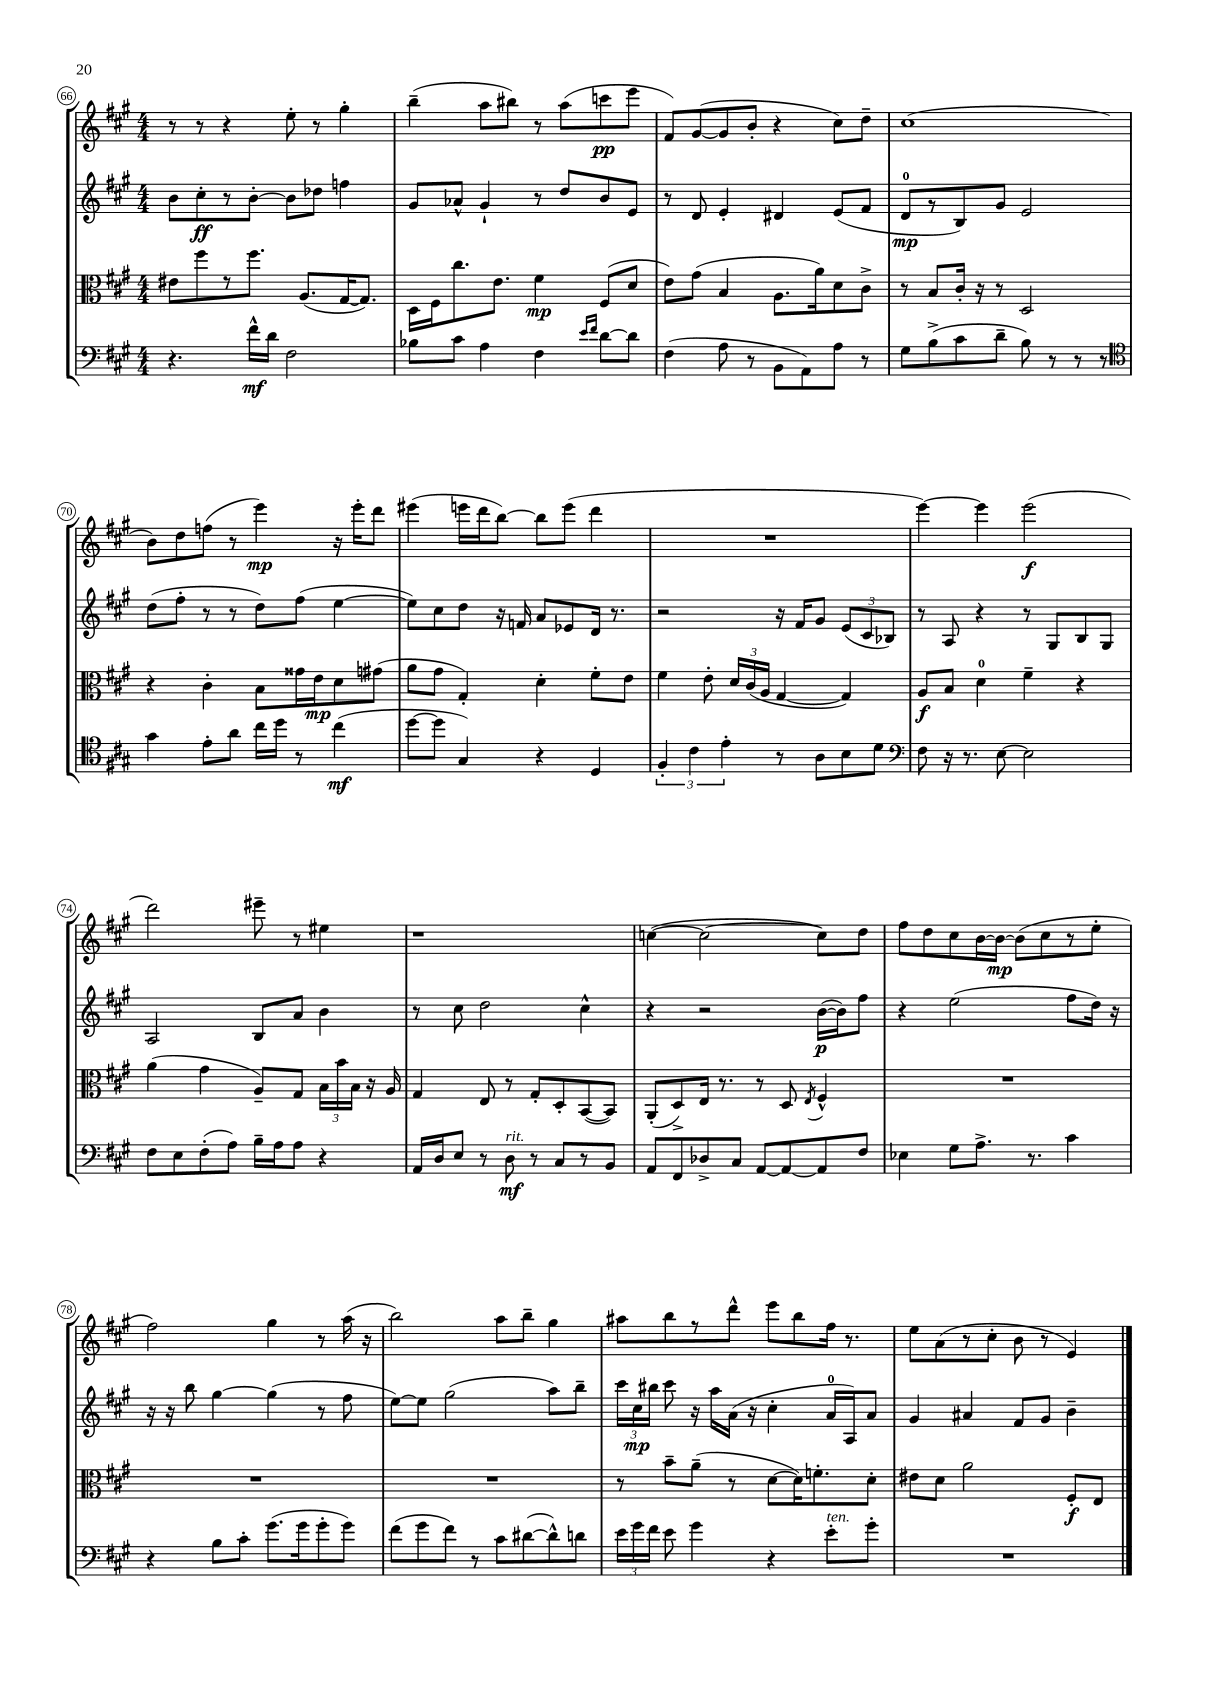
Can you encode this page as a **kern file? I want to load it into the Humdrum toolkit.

**kern	**dynam	**kern	**dynam	**kern	**dynam	**kern	**dynam
*part4	*part4	*part3	*part3	*part2	*part2	*part1	*part1
*staff4	*staff4	*staff3	*staff3	*staff2	*staff2	*staff1	*staff1
*clefF4	*	*clefC3	*	*clefG2	*	*clefG2	*
*k[f#c#g#]	*	*k[f#c#g#]	*	*k[f#c#g#]	*	*k[f#c#g#]	*
*M4/4	*	*M4/4	*	*M4/4	*	*M4/4	*
=66	=66	=66	=66	=66	=66	=66	=66
4.r	.	8e#X\L	.	8b\L	.	8r	.
.	.	8ff#\	.	8cc#'\	ff	8r	.
.	.	8r	.	8r	.	4r	.
16f#^^\LL	mf	8.ff#\J	.	[8b'\J	.	.	.
16d\JJ	.	.	.	.	.	.	.
2F#\	.	.	.	8b\L]	.	8ee'\	.
.	.	(8.A/L	.	.	.	.	.
.	.	.	.	8dd-X\J	.	8r	.
.	.	[16G#/K	.	4ffn\	.	4gg#'\	.
.	.	8.G#/J])	.	.	.	.	.
=67	=67	=67	=67	=67	=67	=67	=67
8B-X\L	.	16D\LL	.	8g#/L	.	(4bb~\	.
.	.	16F#\J	.	.	.	.	.
8c#\J	.	8.cc#\	.	8a-X^^/J	.	.	.
4A\	.	.	.	4g#`/	.	8aa\L	.
.	.	8.e\J	.	.	.	.	.
.	.	.	.	.	.	8bb#X\J)	.
4F#\	.	4f#\	mp	8r	.	8r	.
.	.	.	.	8dd/L	.	(8aa\L	.
16qqe/LL	.	.	.	.	.	.	.
16qqf#/JJ	.	.	.	.	.	.	.
[8d\L	.	(8F#/L	.	8b/	.	8cccn\	pp
8d\J]	.	8d/J	.	8e/J	.	8eee\J	.
=68	=68	=68	=68	=68	=68	=68	=68
(4F#\	.	8e\L)	.	8r	.	8f#/L)	.
.	.	(8g#\J	.	8d/	.	([8g#/	.
8A\	.	4B/	.	4e'/	.	8g#/]	.
8r	.	.	.	.	.	8b'/J	.
8BB\L	.	8.A\L	.	4d#X/	.	4r	.
8AA\)	.	.	.	.	.	.	.
.	.	16a\k)	.	.	.	.	.
8A\J	.	8d\	.	(8e/L	.	8cc#\L)	.
8r	.	8c#^\J	.	8f#/J	.	8dd~\J	.
=69	=69	=69	=69	=69	=69	=69	=69
8G#\L	.	8r	.	8d/L	mp	(1cc#	.
(8B^\	.	8B/L	.	8r	.	.	.
8c#\	.	16c#'/Jk	.	8B/)	.	.	.
.	.	16r	.	.	.	.	.
8d~\J	.	8r	.	8g#/J	.	.	.
8B\)	.	2D/	.	2e/	.	.	.
8r	.	.	.	.	.	.	.
8r	.	.	.	.	.	.	.
8r	.	.	.	.	.	.	.
!!LO:LB:g=z
=70	=70	=70	=70	=70	=70	=70	=70
*clefC4	*	*	*	*	*	*	*
4g#\	.	4r	.	(8dd\L	.	8b\L)	.
.	.	.	.	8ff#'\J	.	8dd\	.
8e'\L	.	4c#'\	.	8r	.	(8ffn\J	.
8a\J	.	.	.	8r	.	8r	.
16cc#\LL	.	8B\L	.	8dd\L)	.	4eee\)	mp
16dd\JJ	.	.	.	.	.	.	.
8r	.	16g##X\L	.	(8ff#\J	.	.	.
.	.	16e\J	mp	.	.	.	.
(4cc#\	mf	8d\	.	[4ee\	.	16r	.
.	.	.	.	.	.	16eee'\KL	.
.	.	(8g#X\J	.	.	.	8ddd\J	.
=71	=71	=71	=71	=71	=71	=71	=71
[8dd\L	.	8a\L	.	8ee\L])	.	(4eee#X\	.
8dd\J]	.	8g#\J	.	8cc#\	.	.	.
4G#/)	.	4G#'/)	.	8dd\J	.	16eeen\LL	.
.	.	.	.	.	.	16ddd\J	.
.	.	.	.	16r	.	[8bb\J)	.
.	.	.	.	16fn/	.	.	.
4r	.	4d'\	.	8a/L	.	8bb\L]	.
.	.	.	.	8e-X/	.	(8eee\J	.
4D/	.	8f#'\L	.	16d/Jk	.	4ddd\	.
.	.	.	.	8.r	.	.	.
.	.	8e\J	.	.	.	.	.
=72	=72	=72	=72	=72	=72	=72	=72
6F#'/	.	4f#\	.	2r	.	1r	.
6c#\	.	.	.	.	.	.	.
.	.	8e'\	.	.	.	.	.
6e'\	.	.	.	.	.	.	.
.	.	24d/LL	.	.	.	.	.
.	.	(24c#/	.	.	.	.	.
.	.	24A/JJ	.	.	.	.	.
8r	.	[4G#/	.	16r	.	.	.
.	.	.	.	16f#/KL	.	.	.
8A\L	.	.	.	8g#/J	.	.	.
8B\	.	4G#/])	.	(12e/L	.	.	.
.	.	.	.	12c#/	.	.	.
8d\J	.	.	.	.	.	.	.
.	.	.	.	12B-X/J)	.	.	.
=73	=73	=73	=73	=73	=73	=73	=73
*clefF4	*	*	*	*	*	*	*
8F#\	.	8A/L	f	8r	.	[4eee\)	.
16r	.	8B/J	.	8A/	.	.	.
8.r	.	.	.	.	.	.	.
.	.	4d\	.	4r	.	4eee\]	.
[8E\	.	.	.	.	.	.	.
2E\]	.	4f#~\	.	8r	.	(2eee\	f
.	.	.	.	8G#/L	.	.	.
.	.	4r	.	8B/	.	.	.
.	.	.	.	8G#/J	.	.	.
!!LO:LB:g=z
=74	=74	=74	=74	=74	=74	=74	=74
8F#\L	.	(4a\	.	2A/	.	2ddd\)	.
8E\	.	.	.	.	.	.	.
(8F#'\	.	4g#\	.	.	.	.	.
8A\J)	.	.	.	.	.	.	.
16B~\LL	.	8A~/L)	.	8B/L	.	8eee#X~\	.
16A\J	.	.	.	.	.	.	.
8A\J	.	8G#/J	.	8a/J	.	8r	.
4r	.	24B\LL	.	4b\	.	4ee#X\	.
.	.	24b\	.	.	.	.	.
.	.	24B\JJ	.	.	.	.	.
.	.	16r	.	.	.	.	.
.	.	16A/	.	.	.	.	.
=75	=75	=75	=75	=75	=75	=75	=75
16AA/LL	.	4G#/	.	8r	.	1r	.
16D/J	.	.	.	.	.	.	.
8E/J	.	.	.	8cc#\	.	.	.
8r	.	8E/	.	2dd\	.	.	.
!LO:TX:a:i:t=rit.	!	!	!	!	!	!	!
8D\	mf	8r	.	.	.	.	.
8r	.	8G#'/L	.	.	.	.	.
8C#/L	.	8D'/	.	.	.	.	.
8r	.	([8BB/	.	4cc#^^\	.	.	.
8BB/J	.	8BB/J])	.	.	.	.	.
=76	=76	=76	=76	=76	=76	=76	=76
8AA/L	.	(8AA'/L	.	4r	.	([4ccn\	.
8FF#/	.	8D^/)	.	.	.	.	.
8D-X^/	.	16E/Jk	.	2r	.	2cc\_	.
.	.	8.r	.	.	.	.	.
8C#/J	.	.	.	.	.	.	.
[8AA/L	.	8r	.	.	.	.	.
8AA/_	.	8D/	.	.	.	.	.
.	.	8qE/	.	.	.	.	.
8AA/]	.	4F#^^/	.	([16b\LL	p	8cc\L])	.
.	.	.	.	16b\J])	.	.	.
8F#/J	.	.	.	8ff#\J	.	8dd\J	.
=77	=77	=77	=77	=77	=77	=77	=77
4E-X\	.	1r	.	4r	.	8ff#\L	.
.	.	.	.	.	.	8dd\	.
8G#\L	.	.	.	(2ee\	.	8cc#\	.
8.A^\J	.	.	.	.	.	[16b\L	.
.	.	.	.	.	.	16b\JJ_	mp
.	.	.	.	.	.	(8b\L]	.
8.r	.	.	.	.	.	.	.
.	.	.	.	.	.	8cc#\	.
4c#\	.	.	.	8ff#\L	.	8r	.
.	.	.	.	16dd\Jk)	.	8ee'\J	.
.	.	.	.	16r	.	.	.
!!LO:LB:g=z
=78	=78	=78	=78	=78	=78	=78	=78
4r	.	1r	.	16r	.	2ff#\)	.
.	.	.	.	16r	.	.	.
.	.	.	.	8bb\	.	.	.
8B\L	.	.	.	[4gg#\	.	.	.
8c#'\J	.	.	.	.	.	.	.
(8.g#\L	.	.	.	(4gg#\]	.	4gg#\	.
16g#\k	.	.	.	.	.	.	.
8g#'\	.	.	.	8r	.	8r	.
8g#\J)	.	.	.	8ff#\	.	(16aa\	.
.	.	.	.	.	.	16r	.
=79	=79	=79	=79	=79	=79	=79	=79
(8f#\L	.	1r	.	[8ee\L)	.	2bb\)	.
8g#\	.	.	.	8ee\J]	.	.	.
8f#\J)	.	.	.	(2gg#\	.	.	.
8r	.	.	.	.	.	.	.
8c#\L	.	.	.	.	.	8aa\L	.
([8d#X\	.	.	.	.	.	8bb~\J	.
8d#^^\])	.	.	.	8aa\L)	.	4gg#\	.
8dn\J	.	.	.	8bb~\J	.	.	.
=80	=80	=80	=80	=80	=80	=80	=80
24e\LL	.	8r	.	24ccc#\LL	.	8aa#X\L	.
24g#\	.	.	.	24cc#\	mp	.	.
24f#\JJ	.	.	.	24bb#X\JJ	.	.	.
8e\	.	8b~\L	.	8ccc#\	.	8bb\	.
4g#\	.	(8a~\J	.	16r	.	8r	.
.	.	.	.	16aa\LL	.	.	.
.	.	8r	.	(16a\JJ	.	8ddd^^\J	.
.	.	.	.	16r	.	.	.
4r	.	[8d\L	.	4cc#'\	.	8eee\L	.
.	.	16d\K])	.	.	.	8bb\	.
.	.	8.fn'\	.	.	.	.	.
!LO:TX:a:i:t=ten.	!	!	!	!	!	!	!
8e'\L	.	.	.	16a/LL	.	16ff#\Jk	.
.	.	.	.	16A/J)	.	8.r	.
8g#'\J	.	8d'\J	.	8a/J	.	.	.
=81	=81	=81	=81	=81	=81	=81	=81
1r	.	8e#X\L	.	4g#/	.	8ee\L	.
.	.	8d\J	.	.	.	(8a\	.
.	.	2a\	.	4a#X/	.	8r	.
.	.	.	.	.	.	8cc#'\J	.
.	.	.	.	8f#/L	.	8b\	.
.	.	.	.	8g#/J	.	8r	.
.	.	8F#'/L	f	4b~\	.	4e/)	.
.	.	8E/J	.	.	.	.	.
==	==	==	==	==	==	==	==
*-	*-	*-	*-	*-	*-	*-	*-
